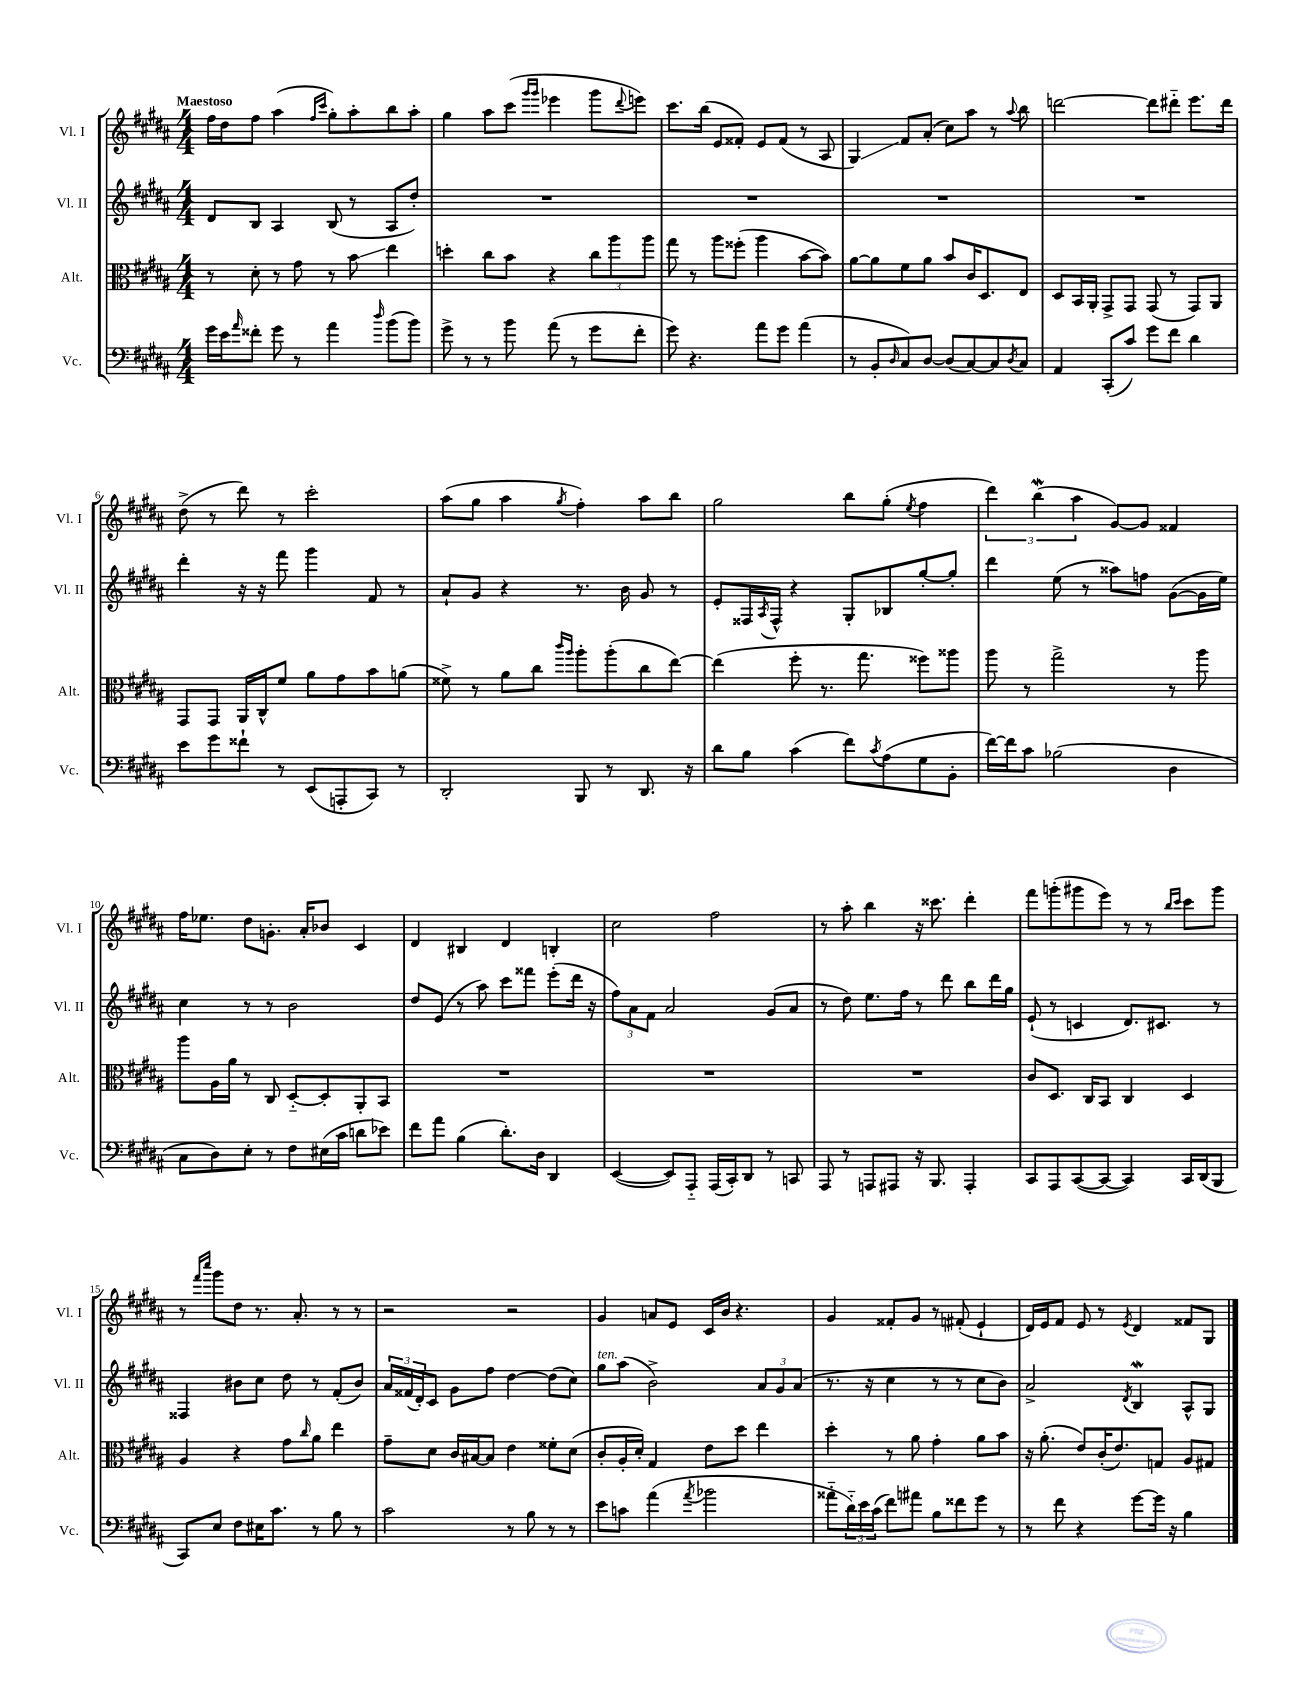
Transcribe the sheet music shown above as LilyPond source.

<<
\new StaffGroup <<
\new Staff = "s0" \with { instrumentName = "Vl. I" shortInstrumentName = "Vl. I" } {
    \clef treble \key b \major \numericTimeSignature \time 4/4 \tempo "Maestoso"
    fis''16 dis''16 fis''8 ais''4( \grace { fis''16 cis'''16 } gis''8-.) ais''8-. b''8 ais''8-. |
    gis''4 ais''8 cis'''8( \grace { gis'''16 gis'''16 } ees'''4 gis'''8 \appoggiatura { dis'''8 } e'''8) |
    cis'''8. b''16( e'8 fisis'8-.) e'8 fisis'8( r8 ais8 |
    gis4\glissando) fis'8 ais'8-.( cis''8) ais''8 r8 \appoggiatura { ais''8 } b''8 |
    d'''2~ d'''8 dis'''8-_ e'''8. dis'''16 |
    dis''8->( r8 dis'''8) r8 cis'''2-. |
    ais''8( gis''8 ais''4 \acciaccatura { gis''8 } fis''4-.) ais''8 b''8 |
    gis''2 b''8 gis''8-.( \acciaccatura { e''8 } fis''4 |
    \tuplet 3/2 { dis'''4) b''4\mordent( ais''4 } gis'8~) gis'8 fisis'4 |
    fis''16 ees''8. dis''8 g'8.-. ais'16-. bes'8 cis'4 |
    dis'4 bis4 dis'4 b4-. |
    cis''2 fis''2 |
    r8 ais''8-. b''4 r16 cisis'''8. dis'''4-. |
    fis'''8 g'''8-.( gis'''8 e'''8) r8 r8 \grace { b''16 cis'''16 } cis'''8 gis'''8 |
    r8 \grace { fis'''16 cis''''16 } gis'''8 dis''8 r8. ais'8.-. r8 r8 |
    r2 r2 |
    gis'4 a'8 e'8 cis'16 b'16 r4. |
    gis'4 fisis'8-. gis'8 r8 fis'8-.( e'4-! |
    dis'16) e'16 fis'8 e'8 r8 \acciaccatura { e'8 } dis'4 fisis'8 gis8 \bar "|." |
}
\new Staff = "s1" \with { instrumentName = "Vl. II" shortInstrumentName = "Vl. II" } {
    \clef treble \key b \major \numericTimeSignature \time 4/4
    dis'8 b8 ais4 b8( r8 ais8 dis''8-.) |
    R1 |
    R1 |
    R1 |
    R1 |
    dis'''4-. r16 r16 fis'''8 gis'''4 fis'8 r8 |
    ais'8-! gis'8 r4 r8. b'16 gis'8 r8 |
    e'8-. fisis16 \acciaccatura { ais8 } fisis16-^ r4 gis8-. bes8 gis''8~-. gis''8-. |
    dis'''4 e''8( r8 aisis''8) f''8 gis'8~( gis'16 e''16) |
    cis''4 r8 r8 b'2 |
    dis''8 e'8( r8 ais''8) cis'''8 fisis'''8 e'''8-.( dis'''16 r16 |
    \tuplet 3/2 { fis''8) ais'8 fis'8 } ais'2 gis'8( ais'8 |
    r8 dis''8) e''8. fis''16 r8 dis'''8 b''8 dis'''16 gis''16 |
    e'8-!( r8 c'4 dis'8.) cis'8. r8 |
    fisis4 bis'8 cis''8 dis''8 r8 fis'8-.( bis'8) |
    \tuplet 3/2 { ais'16 fisis'16( dis'16-.) } cis'8 gis'8 fis''8 dis''4~ dis''8( cis''8) |
    gis''8^\markup { \italic "ten." } ais''8( b'2->) \tuplet 3/2 { ais'8 gis'8 ais'8( } |
    r8. r16 cis''4 r8 r8 cis''8 b'8) |
    ais'2-> \acciaccatura { dis'8 } b4\mordent ais8-^ gis8 \bar "|." |
}
\new Staff = "s2" \with { instrumentName = "Alt." shortInstrumentName = "Alt." } {
    \clef alto \key b \major \numericTimeSignature \time 4/4
    r8 dis'8-. r8 gis'8 r8 b'8\glissando e''4 |
    d''4-. cis''8 b'8 r4 \tuplet 3/2 { cis''8 ais''8 ais''8 } |
    gis''8 r8 ais''8 fisis''8-.( ais''4 b'8~ b'8) |
    ais'8~ ais'8 fis'8 ais'8 b'8 cis'16 dis8. e8 |
    dis8 b,16 ais,16-. gis,8-> gis,8 gis,8( r8 gis,8) ais,8 |
    gis,8 gis,8 ais,16 cis16-^ fis'8 ais'8 gis'8 b'8 a'8( |
    fisis'8->) r8 ais'8 cis''8 \grace { cis'''16 ais''16 } ais''8-. ais''8-.( cis''8 e''8~) |
    e''4( fis''8-. r8. gis''8. fisis''8) aisis''8 |
    ais''8 r8 gis''2-> r8 ais''8 |
    ais''8 ais16 ais'16 r8 cis8 dis8~-_ dis8-. ais,8-. b,8 |
    R1 |
    R1 |
    R1 |
    cis'8 dis8. cis16 b,8 cis4 dis4 |
    ais4 r4 gis'8 \grace { cis''16 } ais'8 e''4 |
    gis'8-- dis'8 cis'16 bis16~ bis8 e'4 fisis'8-. dis'8( |
    cis'8-. ais16-. dis'16-.) gis4 e'8 dis''8 e''4 |
    dis''4-. r8 ais'8 gis'4-. ais'8 b'8 |
    r16 ais'8.-.( e'8) cis'16-.( e'8.) g8 ais8 gis8 \bar "|." |
}
\new Staff = "s3" \with { instrumentName = "Vc." shortInstrumentName = "Vc." } {
    \clef bass \key b \major \numericTimeSignature \time 4/4
    gis'16 e'16 \grace { ais'16 } fisis'8-. gis'8 r8 ais'4 \grace { dis''16 } b'8( b'8) |
    gis'8-> r8 r8 b'8 ais'8( r8 gis'8 fis'8-. |
    gis'8) r4. ais'8 gis'8 ais'4( |
    r8 b,8-. \grace { dis16 } cis8) dis8~ dis8( cis8~) cis8 \acciaccatura { dis8 } cis8 |
    ais,4 cis,8-.( cis'8) gis'8 fis'8 dis'4 |
    e'8 gis'8 fisis'8-! r8 e,8( a,,8-. cis,8) r8 |
    dis,2-. b,,8 r8 dis,8. r16 |
    dis'8 b8 cis'4( fis'8) \acciaccatura { cis'8 } ais8( gis8 b,8-. |
    fis'16~) fis'16 cis'8 bes2( dis4 |
    cis8 dis8) e8-. r8 fis8 eis16( cis'16 d'8 ees'8) |
    fis'8 ais'8 b4( dis'8.-.) dis16 dis,4 |
    e,4~( e,8) ais,,8-_ ais,,16( cis,16-.) dis,8 r8 c,8 |
    ais,,8 r8 a,,8 ais,,8 r16 b,,8. ais,,4-. |
    cis,8 ais,,8 cis,8~( cis,8~ cis,4) cis,16 dis,16( b,,8 |
    cis,8) e8 fis8 eis16 cis'8. r8 b8 r8 |
    cis'2 r8 b8 r8 r8 |
    e'8 c'8 ais'4( \acciaccatura { ais'8 } bes'2 |
    aisis'8-_ \tuplet 3/2 { dis'16-_) e'16 cis'16( } fis'8) ais'8 b8 fisis'8 gis'8 r8 |
    r8 fis'8 r4 gis'8~ gis'16 r16 b4 \bar "|." |
}
>>
>>
